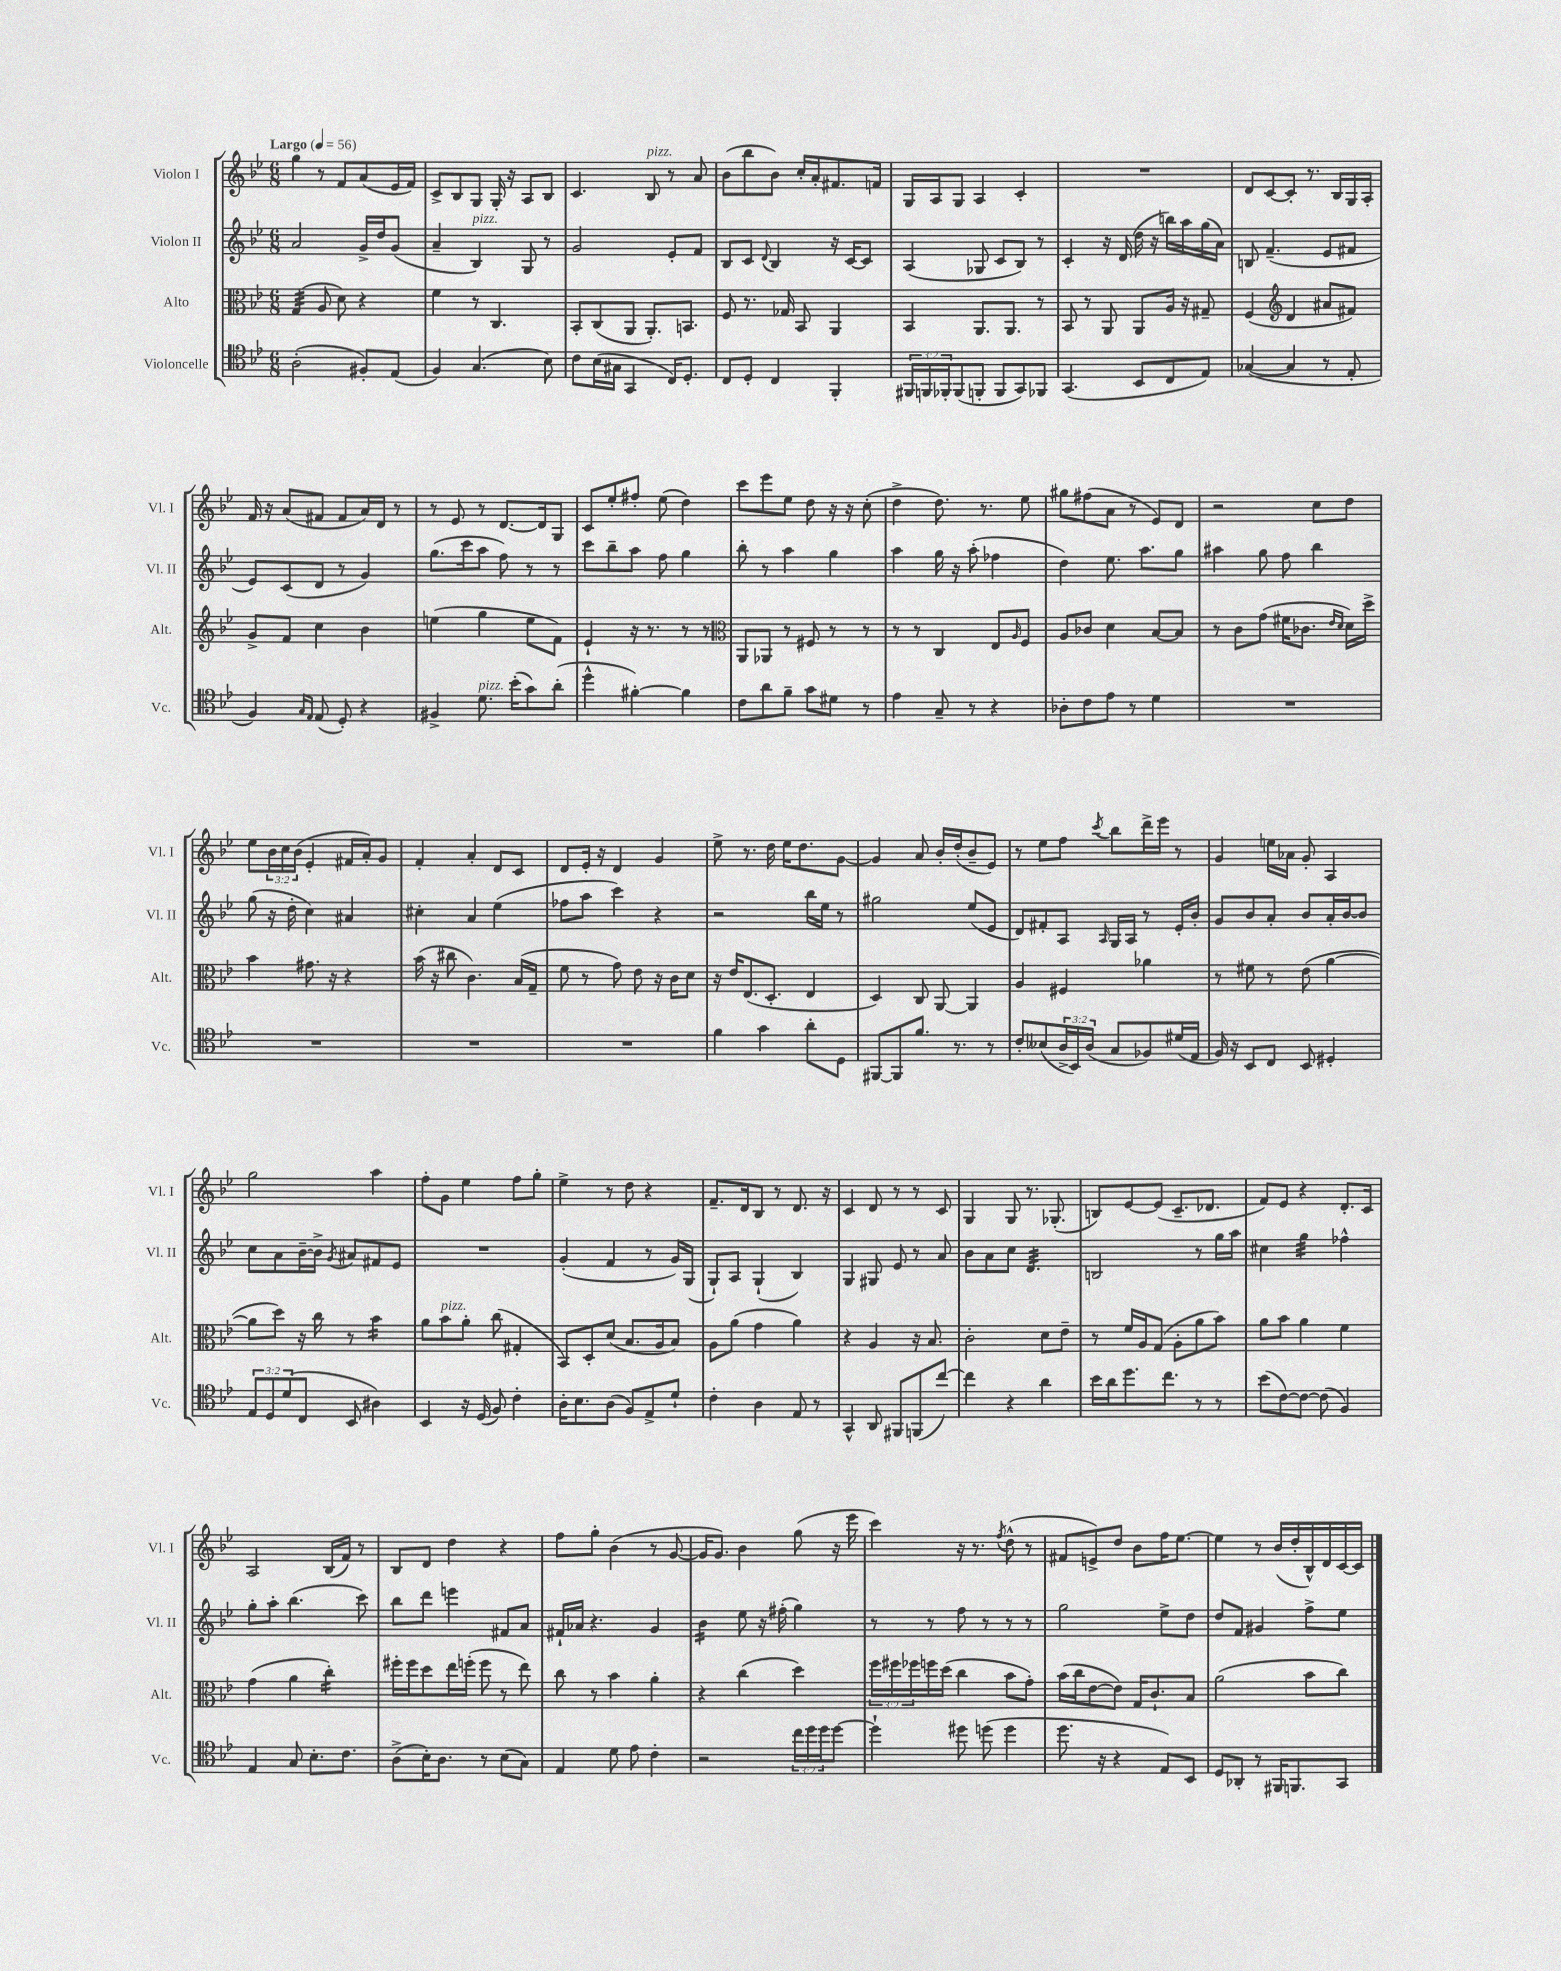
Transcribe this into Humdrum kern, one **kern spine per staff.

**kern	**kern	**kern	**kern
*staff4	*staff3	*staff2	*staff1
*clefC4	*clefC3	*clefG2	*clefG2
*k[b-e-]	*k[b-e-]	*k[b-e-]	*k[b-e-]
*M6/8	*M6/8	*M6/8	*M6/8
*MM56	*MM56	*MM56	*MM56
(2A'	(4G	2a	4gg
.	8A	.	8r
.	8d)	.	8f
8F#')	4r	16g^	(8a
.	.	16dd	.
(8E-	.	(8g	16e-
.	.	.	16f)
=	=	=	=
4F)	4f	4a~	8c^
.	.	.	8B-
(4.G	8r	4B-)	8G
.	4.C	.	16G'
.	.	.	16r
.	.	8G	8A
8B-)	.	8r	8B-
=	=	=	=
8c	8BB-'	2g	4.c
(16B-	(8C	.	.
16G#	.	.	.
4GG	8AA	.	.
.	8.AA')	.	8B-
16C)	.	8e-'	8r
8.D'	8.BB	.	.
.	.	8f	8a
=	=	=	=
8C	8F	8B-	(8b-
8D'	8.r	8c	8bb-
.	.	8qqd	.
4C	.	4B-	8b-)
.	16G-	.	.
.	8BB-	.	16cc'
.	.	.	16a'
4FF'	4AA	16r	8.f#
.	.	[16c	.
.	.	8c]	.
.	.	.	16f
=	=	=	=
24FF#	4BB-	(4A	16G
24FF	.	.	.
.	.	.	16A
24FF-'	.	.	.
(8FF-	.	.	8G
8FF'	8.AA	8G-	4A
8FF	.	8c	.
.	8.AA	.	.
8GG)	.	8B-)	4c'
8FF-	8r	8r	.
=	=	=	=
(4.GG	8BB-	4c'	2.r
.	8r	.	.
.	8AA	16r	.
.	.	(16d	.
8BB-	8AA	16dd	.
.	.	16r	.
8C	16A	16bb)	.
.	16r	16aa	.
8E-)	8G#~	(16gg	.
.	.	16a)	.
=	=	=	=
([4G-	(4F	8B	8d
.	.	(4.f~	[8c
*	*clefG2	*	*
4G-]	4d	.	8c']
.	.	.	8.r
8r	8a#	8e-	.
.	.	.	16B-
8E-'	8f#)	8f#	16G
.	.	.	16A'
=	=	=	=
4F)	8g^	8e-)	16f
.	.	.	16r
.	8f	(8c	(8a
16qqG	.	.	.
16qqE-	.	.	.
(8E-	4cc	8d	8f#
8D')	.	8r	8f#
4r	4b-	4g)	16a)
.	.	.	16d
.	.	.	8r
=	=	=	=
4F#^	(4ee	(8.gg	8r
.	.	.	8e-
.	.	16ccc	.
8.d	4gg	8aa	8r
.	.	8ff)	[8.d
(16b-'	.	.	.
8g)	8ee	8r	.
.	.	.	16d]
(8a'	8f)	8r	8G
=	=	=	=
4dd^^	4e-`	8ccc	8c
.	.	8bb-~	8ee-'
[4f#')	16r	8aa	8ff#'
.	8.r	.	.
.	.	8ff	(8ee-
4f#]	8r	4gg	4dd)
.	8r	.	.
=	=	=	=
*	*clefC3	*	*
8c	8AA	8bb-'	8ccc
8a	8AA-	8r	8eee-
8f~	8r	4aa	8ee-
8g	8F#	.	8dd
8d#	8r	4gg	16r
.	.	.	16r
8r	8r	.	(8cc'
=	=	=	=
4e-	8r	4aa	4dd^
.	8r	.	.
8G~	4C	16gg	8.dd)
.	.	16r	.
8r	.	(8aa'	.
.	.	.	8.r
4r	8E-	4ff-	.
.	16qqA	.	.
.	8F	.	8ee-
=	=	=	=
8A-'	8A	4dd)	8gg#
8c	8c-	.	(8ff#
8e-	4d	8.ee-	8a
8r	.	.	8r
.	.	8.aa	.
4d	[8B-	.	8e-)
.	8B-]	8gg	8d
=	=	=	=
2.r	8r	4aa#	2r
.	8c	.	.
.	(8g	8gg	.
.	16f#	8ff	.
.	8.c-	.	.
.	.	4bb-	8cc
.	16qqe-	.	.
.	16qqd	.	.
.	16d)	.	8dd
.	16dd^	.	.
=	=	=	=
2.r	4b-	(8gg	8ee-
.	.	16r	24b-
.	.	.	24cc
.	.	16dd'	.
.	.	.	(24b-
.	8.g#	4cc)	4e-'
.	16r	.	.
.	4r	4a#	16f#
.	.	.	16a')
.	.	.	8g
=	=	=	=
2.r	(16b-	4cc#'	4f'
.	16r	.	.
.	8cc#	.	.
.	4.c)	4a	4a'
.	.	(4ee-	8d
.	(16B-	.	8c
.	16G~	.	.
=	=	=	=
2.r	8f	8ff-	8d
.	8r	8aa	16e-'
.	.	.	16r
.	8g)	4ccc)	4d
.	8e-	.	.
.	16r	4r	4g
.	16c	.	.
.	8d	.	.
=	=	=	=
4f	16r	2r	8ee-^
.	16e-	.	.
.	(8.E-	.	8.r
4g	.	.	.
.	8.D'	.	16dd
.	.	.	16ee-
.	.	.	8.dd
8a'	4E-	16bb-	.
.	.	16ee-	.
8D	.	8r	[8g
=	=	=	=
[8FF#	4D)	2gg#	4g]
8FF#]	.	.	.
8.f	8C	.	8a
.	[8AA	.	16b-'
8.r	.	.	(16dd'
.	4AA]	(8ee-	8b-~
8r	.	8e-	8e-)
=	=	=	=
8c'	4A	8d)	8r
(8B--	.	8f#'	8ee-
24A^	4F#	8A	8ff
24BB-)	.	.	.
(24A	.	.	.
.	.	16qqA	8qccc
8G	.	16G	8bb-
.	.	16A	.
8F-)	4a-	8r	16ddd^
.	.	.	16eee-
(16d#	.	16e-'	8r
16E-	.	16b-'	.
=	=	=	=
16F)	8r	8g	4g
16r	.	.	.
8BB-	8f#	8b-	.
8C	8r	8a'	16ee
.	.	.	16a-
8BB-	(8e-	8b-	8g'
4D#'	[4a	16a'	4A
.	.	[16b-	.
.	.	8b-]	.
=	=	=	=
12E-	8a]	8cc	2gg
12D	.	.	.
.	8dd)	8a	.
(12d	.	.	.
8C	16r	[16b-~	.
.	16cc	16b-^]	.
.	.	8qg	.
8BB-	8r	8a#	.
4A#)	4b-	8f#	4aa
.	.	8e-	.
=	=	=	=
4BB-	8a	2.r	8ff'
.	8b-	.	8g
16r	8a'	.	4ee-
(16D	.	.	.
8F)	(8cc	.	.
4c'	4G#'	.	8ff
.	.	.	8gg'
=	=	=	=
16A'	8BB-)	(4g'	4ee-^
8.B-	.	.	.
.	8D'	.	.
(8A	(8d	4f	8r
8F)	8.B-	.	8dd
8E-^	.	8r	4r
.	16A	.	.
8d`	8B-)	16g)	.
.	.	(16G	.
=	=	=	=
4c'	8A	8G`)	8.f~
.	(8a	8A	.
.	.	.	16d
4A	4g	(4G`	8B-
.	.	.	8r
8E-	4a)	4B-)	8.d
8r	.	.	.
.	.	.	16r
=	=	=	=
4GG^^	4r	4G	4c
8AA	4A	8G#	8d
8FF#	.	8e-	8r
(8FF	16r	8r	8r
.	8.B-	.	.
[8cc)	.	8a	8c
=	=	=	=
4cc]	2c'	8b-	4G
.	.	8a	.
4r	.	8cc	8G
.	.	4.d	8.r
4a	8d	.	.
.	.	.	(8.G-'
.	8e-~	.	.
=	=	=	=
16b-	8r	2B	8B)
16a	.	.	.
8.dd	16f	.	[8e-
.	16A	.	.
.	(8G	.	(8e-]
8.cc	.	.	.
.	8A'	.	8.c~
8r	8a	8r	.
.	.	.	8.d-
8r	8b-)	16gg	.
.	.	16aa	.
=	=	=	=
(8b-	8a	4cc#	8f)
[8c)	8b-	.	8e-
8c_	4a	4gg	4r
(8c]	.	.	.
4F)	4f	4ff-^^	8.d'
.	.	.	16c
=	=	=	=
4E-	(4g	8gg'	2A
.	.	8aa'	.
8G	4a	(4.bb-	.
8.B-'	.	.	.
.	4cc')	.	(16B-
8.c	.	.	16f)
.	.	8ccc)	8r
=	=	=	=
(8A^	16ff#'	8bb-	8B-
.	16ff#	.	.
16B-')	8dd	8ddd	8d
8.A	.	.	.
.	16ee-	4eee	4dd
.	(16ff'	.	.
8r	8ff	.	.
(8B-	8r	8f#	4r
8G)	8ee-)	8a	.
=	=	=	=
4E-	8cc	16f#`	8ff
.	.	16a-	.
.	8r	4.r	8gg'
8d	4b-	.	(4b-
8e-	.	.	.
4c'	4a'	4g	8r
.	.	.	[8g
=	=	=	=
2r	4r	4b-	16g]
.	.	.	8.g)
.	(4cc	8ee-	4b-
.	.	16r	.
.	.	(16ff#'	.
24cc	4dd)	4gg)	(8gg
24dd	.	.	.
24dd	.	.	.
[8dd	.	.	16r
.	.	.	16eee-
=	=	=	=
4dd`]	24ff	8r	4ccc)
.	24ff#	.	.
.	24ff-	.	.
.	16ff	8r	.
.	(16dd	.	.
8dd#	4cc	8ff	16r
.	.	.	8.r
(8dd	.	8r	.
.	.	.	8qff
4dd	8b-	8r	(8dd^^
.	8g')	8r	8r
=	=	=	=
8.dd	(16b-	2gg	8f#
.	16cc	.	.
.	[8e-	.	8e^)
16r	.	.	.
4r	8e-])	.	8dd
.	16G	.	8b-
.	8.c`	.	.
8E-)	.	8ee-^	16ff
.	.	.	[8.ee-
8BB-	8B-	8dd	.
=	=	=	=
8D	(2a	8dd	4ee-]
8AA-'	.	8f	.
8r	.	4g#	8r
16FF#	.	.	(16b-
8.FF	.	.	16dd'
.	8b-	8ff^	16B-^^)
.	.	.	16d
8GG	8cc)	8ee-	[16c
.	.	.	16c]
==	==	==	==
*-	*-	*-	*-
